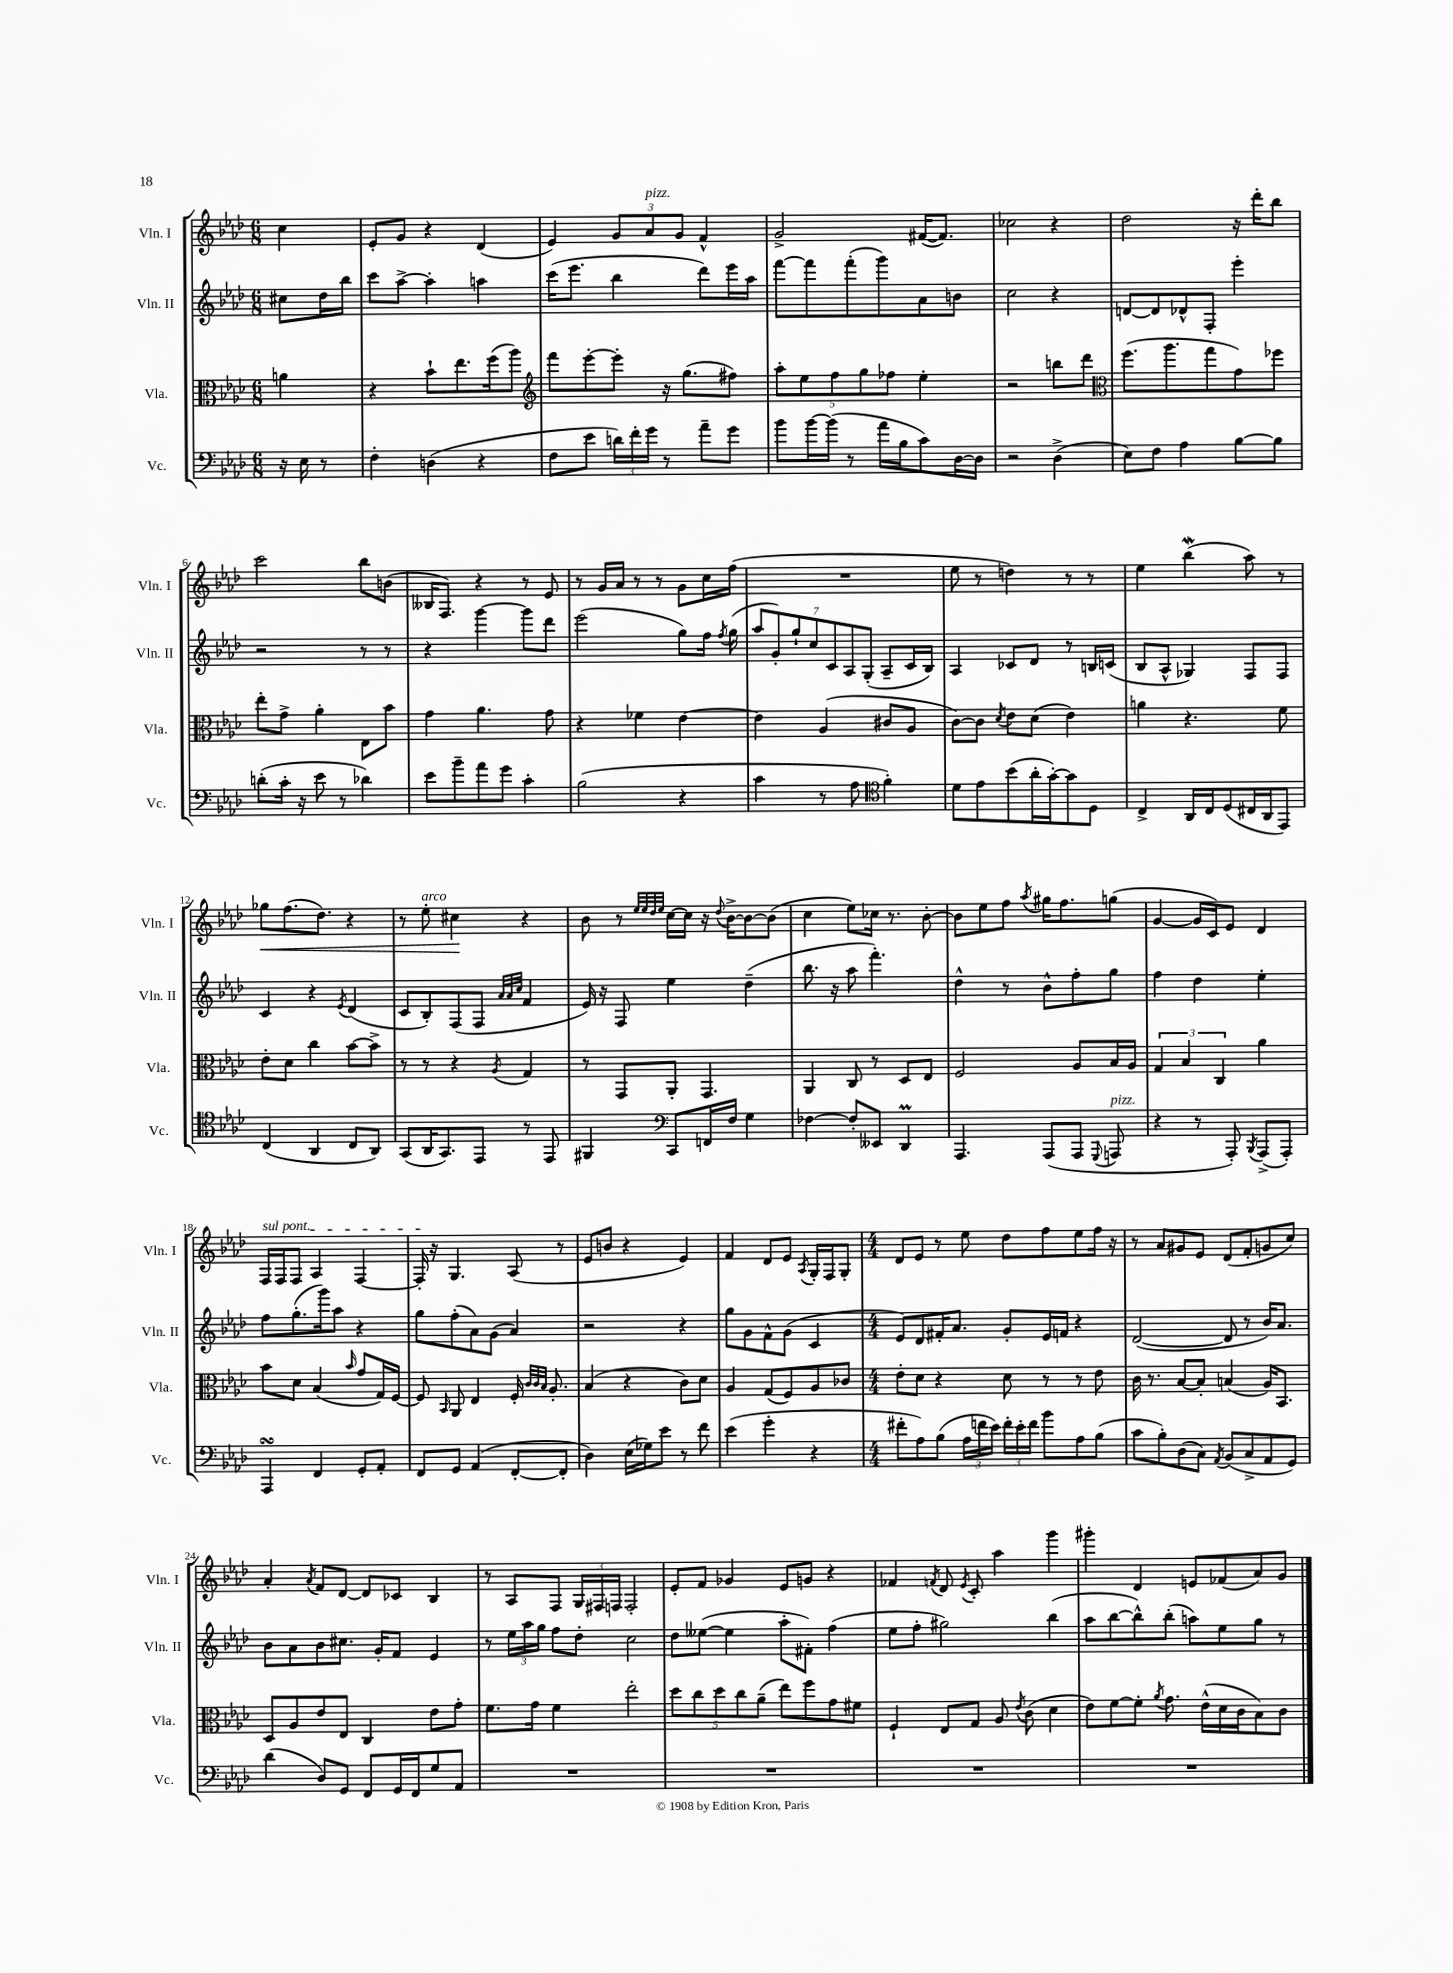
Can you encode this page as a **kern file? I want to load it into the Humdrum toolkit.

**kern	**kern	**kern	**kern
*staff4	*staff3	*staff2	*staff1
*clefF4	*clefC3	*clefG2	*clefG2
*k[b-e-a-d-]	*k[b-e-a-d-]	*k[b-e-a-d-]	*k[b-e-a-d-]
*M6/8	*M6/8	*M6/8	*M6/8
16r	4a	8cc#	4cc
16E-	.	.	.
8r	.	16dd-	.
.	.	16bb-	.
=	=	=	=
4F'	4r	8ccc	8e-'
.	.	[8aa-^	8g
(4D	8b-`	4aa-']	4r
.	8.ee-	.	.
4r	.	4aa	(4d-
.	(16ff	.	.
.	8aa-)	.	.
=	=	=	=
*	*clefG2	*	*
8F	8fff	(16ccc	4e-)
.	.	8.eee-	.
8e-	[8eee-'	.	.
24d)	8eee-']	4bb-	12g
24f'	.	.	.
24g	.	.	12a-
8r	16r	.	.
.	.	.	12g
.	(8.gg	.	.
8a-~	.	8ddd-)	4f^^
8g	8ff#)	16eee-	.
.	.	16aa-	.
=	=	=	=
8b-	10aa-'	[8fff	2g^
.	10ee-	.	.
[16b-	.	8fff]	.
(16b-]	.	.	.
.	10ff	.	.
8r	.	(8fff'	.
.	10gg	.	.
16a-	.	8ggg)	.
.	10ff-	.	.
16B-	.	.	.
8c)	4ee-'	8a-	([16f#
.	.	.	8.f#])
[16D-	.	8b	.
16D-]	.	.	.
=	=	=	=
2r	2r	2cc	2cc-
(4D-^	8bb	4r	4r
.	8ddd-	.	.
=	=	=	=
*	*clefC3	*	*
8E-)	(8.ff	[8d	2dd-
8F	.	8d]	.
.	8.aa-	.	.
4A-	.	8d-^^	.
.	8gg	8F'	.
[8B-	8g)	4eee-'	16r
.	.	.	16ddd-'
8B-]	8ff-	.	8bb-
=	=	=	=
(8d'	8ee-'	2r	2ccc
16c'	8g^	.	.
16r	.	.	.
8e-	4a-'	.	.
8r	.	.	.
4d-)	8E-	8r	8bb-
.	8b-	8r	(8b
=	=	=	=
8e-	4g	4r	16B--
.	.	.	8.F)
8b-~	.	.	.
8a-	4.a-	[4ggg	4r
8g	.	.	.
4c'	.	8ggg]	8r
.	8g	8ddd-	8e-
=	=	=	=
(2B-	4r	(2eee-	8r
.	.	.	16g
.	.	.	16a-
.	4f-	.	8r
.	.	.	8r
4r	[4e-	8gg)	8g
.	.	16ff	16cc
.	.	8qff	.
.	.	(16gg	(16ff
=	=	=	=
4c	4e-]	14aa-	2.r
.	.	14g')	.
.	.	14gg`	.
.	.	14cc	.
8r	(4A-	.	.
.	.	14c	.
.	.	14A-	.
8A-	.	.	.
.	.	(14G'	.
*clefC4	*	*	*
4f')	8c#	8A-~	.
.	8A-	16c	.
.	.	16B-)	.
=	=	=	=
8d-	[8c)	4A-	8ee-
8e-	8c]	.	8r
.	8qd-	.	.
(8b-	8e-	8c-	4dd)
16a-'	(8d-	8d-	.
[16g')	.	.	.
8g]	4e-)	8r	8r
8D-	.	16B	8r
.	.	(16c	.
=	=	=	=
4C^	4a	8B-	4ee-
.	.	8A-^^	.
16AA-	4.r	4G-)	(4bb-
16C	.	.	.
(8D-	.	.	.
16C#	.	8F	8aa-)
16AA-	.	.	.
8EE-)	8f	8F	8r
=	=	=	=
(4C	8e-'	4c	8gg-
.	8d-	.	(8.ff
4AA-	4cc	4r	.
.	.	.	8.dd-)
.	.	8qe-	.
8C	[8b-	(4d-	4r
8AA-)	8b-^]	.	.
=	=	=	=
(8GG	8r	8c	8r
16AA-	8r	8B-')	8ee-'
8.GG)	.	.	.
.	4r	(8F	4cc#
8EE-	.	8F	.
.	.	32qqa-	.
.	.	32qqa-	.
.	8qA-	32qqcc	.
8r	4G	4f	4r
8EE-	.	.	.
=	=	=	=
4FF#	8r	16e-)	8b-
.	.	16r	.
.	8GG	8F	8r
*clefF4	*	*	*
.	.	.	32qqee-
.	.	.	32qqee-
.	.	.	32qqdd-
.	.	.	32qqee-
8CC	8AA-'	4ee-	[16cc
.	.	.	16cc]
16FF	4.GG	.	16r
.	.	.	8qqdd-
16F	.	.	[16b-^
4G	.	(4dd-~	8b-_
.	.	.	(8b-]
=	=	=	=
[4F-	4AA-	8.bb-	4cc
.	.	16r	.
8F-']	8C	8aa-	8ee-)
8EE--	8r	4.fff')	16cc-
.	.	.	8.r
4DD-	8D-	.	.
.	8E-	.	[8b-'
=	=	=	=
4.AAA-	2F	4dd-^^	8b-]
.	.	.	8ee-
.	.	8r	8ff
.	.	.	8qaa-
(8AAA-	.	8b-^^	16gg#
.	.	.	8.ff
8AAA-	8A-	8ff'	.
8qqGGG	.	.	.
8AAA	16B-	8gg	(8gg
.	16A-	.	.
=	=	=	=
4r	6G	4ff	[4g
.	6B-	.	.
8r	.	4dd-	16g]
.	.	.	16c)
.	6C	.	.
8AAA-')	.	.	8e-
8qBBB-	.	.	.
(8AAA-^	4a-	4ee-'	4d-
8AAA-')	.	.	.
=	=	=	=
4AAA-	8b-	8ff	16F
.	.	.	16F
.	8d-	(8.gg'	8F
4FF	(4B-	.	4A-
.	.	16ggg)	.
.	.	8aa-	.
.	16qqb-	.	.
8GG'	8g	4r	[4F
8AA-'	16G)	.	.
.	[16F	.	.
=	=	=	=
8FF	8F]	8gg	16F']
.	.	.	16r
.	16qqBB-	.	.
8GG	8AA-	(8ff'	4.G
(4AA-	4E-	8a-)	.
.	.	(8g	.
[8FF'	16F'	4a-)	(8A-
.	32qqc	.	.
.	32qqc	.	.
.	32qqB-	.	.
.	8.A-'	.	.
8FF']	.	.	8r
=	=	=	=
4D-)	(4B-	2r	8e-
.	.	.	8b
(16E-	4r	.	4r
16G-)	.	.	.
8e-	.	.	.
8r	8c)	4r	4e-)
8f	8d-	.	.
=	=	=	=
(4e-	4A-	8gg	4f
.	.	8g	.
4g'	(8G	8f^^	8d-
.	8F)	(8g	8e-
.	.	.	8qA-
4r	8A-	4c	16G'
.	.	.	16F
.	8c-	.	8G'
=	=	=	=
*M4/4	*M4/4	*M4/4	*M4/4
8f#'	8e-'	8e-)	8d-
8A-)	8d-	8d-	8e-
(8B-	4r	16f#'	8r
.	.	8.a-	.
24A-	.	.	8ee-
24f	.	.	.
24e-)	.	.	.
24f'	8d-	8g'	8dd-
24e-'	.	.	.
24f	.	.	.
8b-	8r	16e-	8ff
.	.	16f	.
8A-	8r	4r	8ee-
(8B-	8e-	.	16ff
.	.	.	16r
=	=	=	=
8c	16c	([2d-	8r
.	8.r	.	.
8B-')	.	.	8a-
(8D-	[8B-	.	8g#
8C)	8B-']	.	8e-
8qAA-	.	.	.
(8BB-	(4B	8d-]	(8d-
8C^	.	8r	8f'
8AA-	16A-)	16b-)	8g
.	8.BB-	8.a-	.
8GG)	.	.	8cc)
=	=	=	=
(4d-	8D-	8b-	4a-'
.	8A-	8a-	.
.	.	.	8qa-
8D-)	8e-	8b-	8f
8GG	8E-	8.cc#	[8d-
8FF	4C	.	8d-]
.	.	16g'	.
16GG	.	8f	8c-
16FF	.	.	.
8G	8e-	4e-	4B-
8AA-	8g'	.	.
=	=	=	=
1r	8.f	8r	8r
.	.	24ee-	8A-
.	.	24aa-	.
.	16g	.	.
.	.	24gg	.
.	4f	8ff	8F
.	.	8dd-'	24G
.	.	.	24F#
.	.	.	24F
.	2ee-'	2cc	2F'
=	=	=	=
1r	10dd-	8dd-	8e-'
.	10cc	.	.
.	.	([8ee--	8f
.	10dd-	.	.
.	.	4ee--]	4g-
.	10cc	.	.
.	(10a-~	.	.
.	8ee-)	8aa-'	8e-
.	8ff	8f#')	8g
.	8g	(4ff	4r
.	8f#	.	.
=	=	=	=
1r	4F`	8ee-	4f-
.	.	8ff'	.
.	.	.	8qf
.	8E-	2gg#)	8d-
.	.	.	8qe-
.	8G	.	8c'
.	8A-	.	4aa-
.	8qe-	.	.
.	(8c	.	.
.	4d-	(4bb-	4ggg
=	=	=	=
1r	8e-)	8aa-	4ggg#'
.	[8f	[8bb-	.
.	8f']	8bb-^^])	4d-
.	8qa-	.	.
.	8.g	(8bb-'	.
.	.	8aa)	8e
.	(16e-^^	.	.
.	16d-	8ee-	(8f-
.	16c	.	.
.	8B-)	8gg	8a-)
.	8c	8r	8g
==	==	==	==
*-	*-	*-	*-
